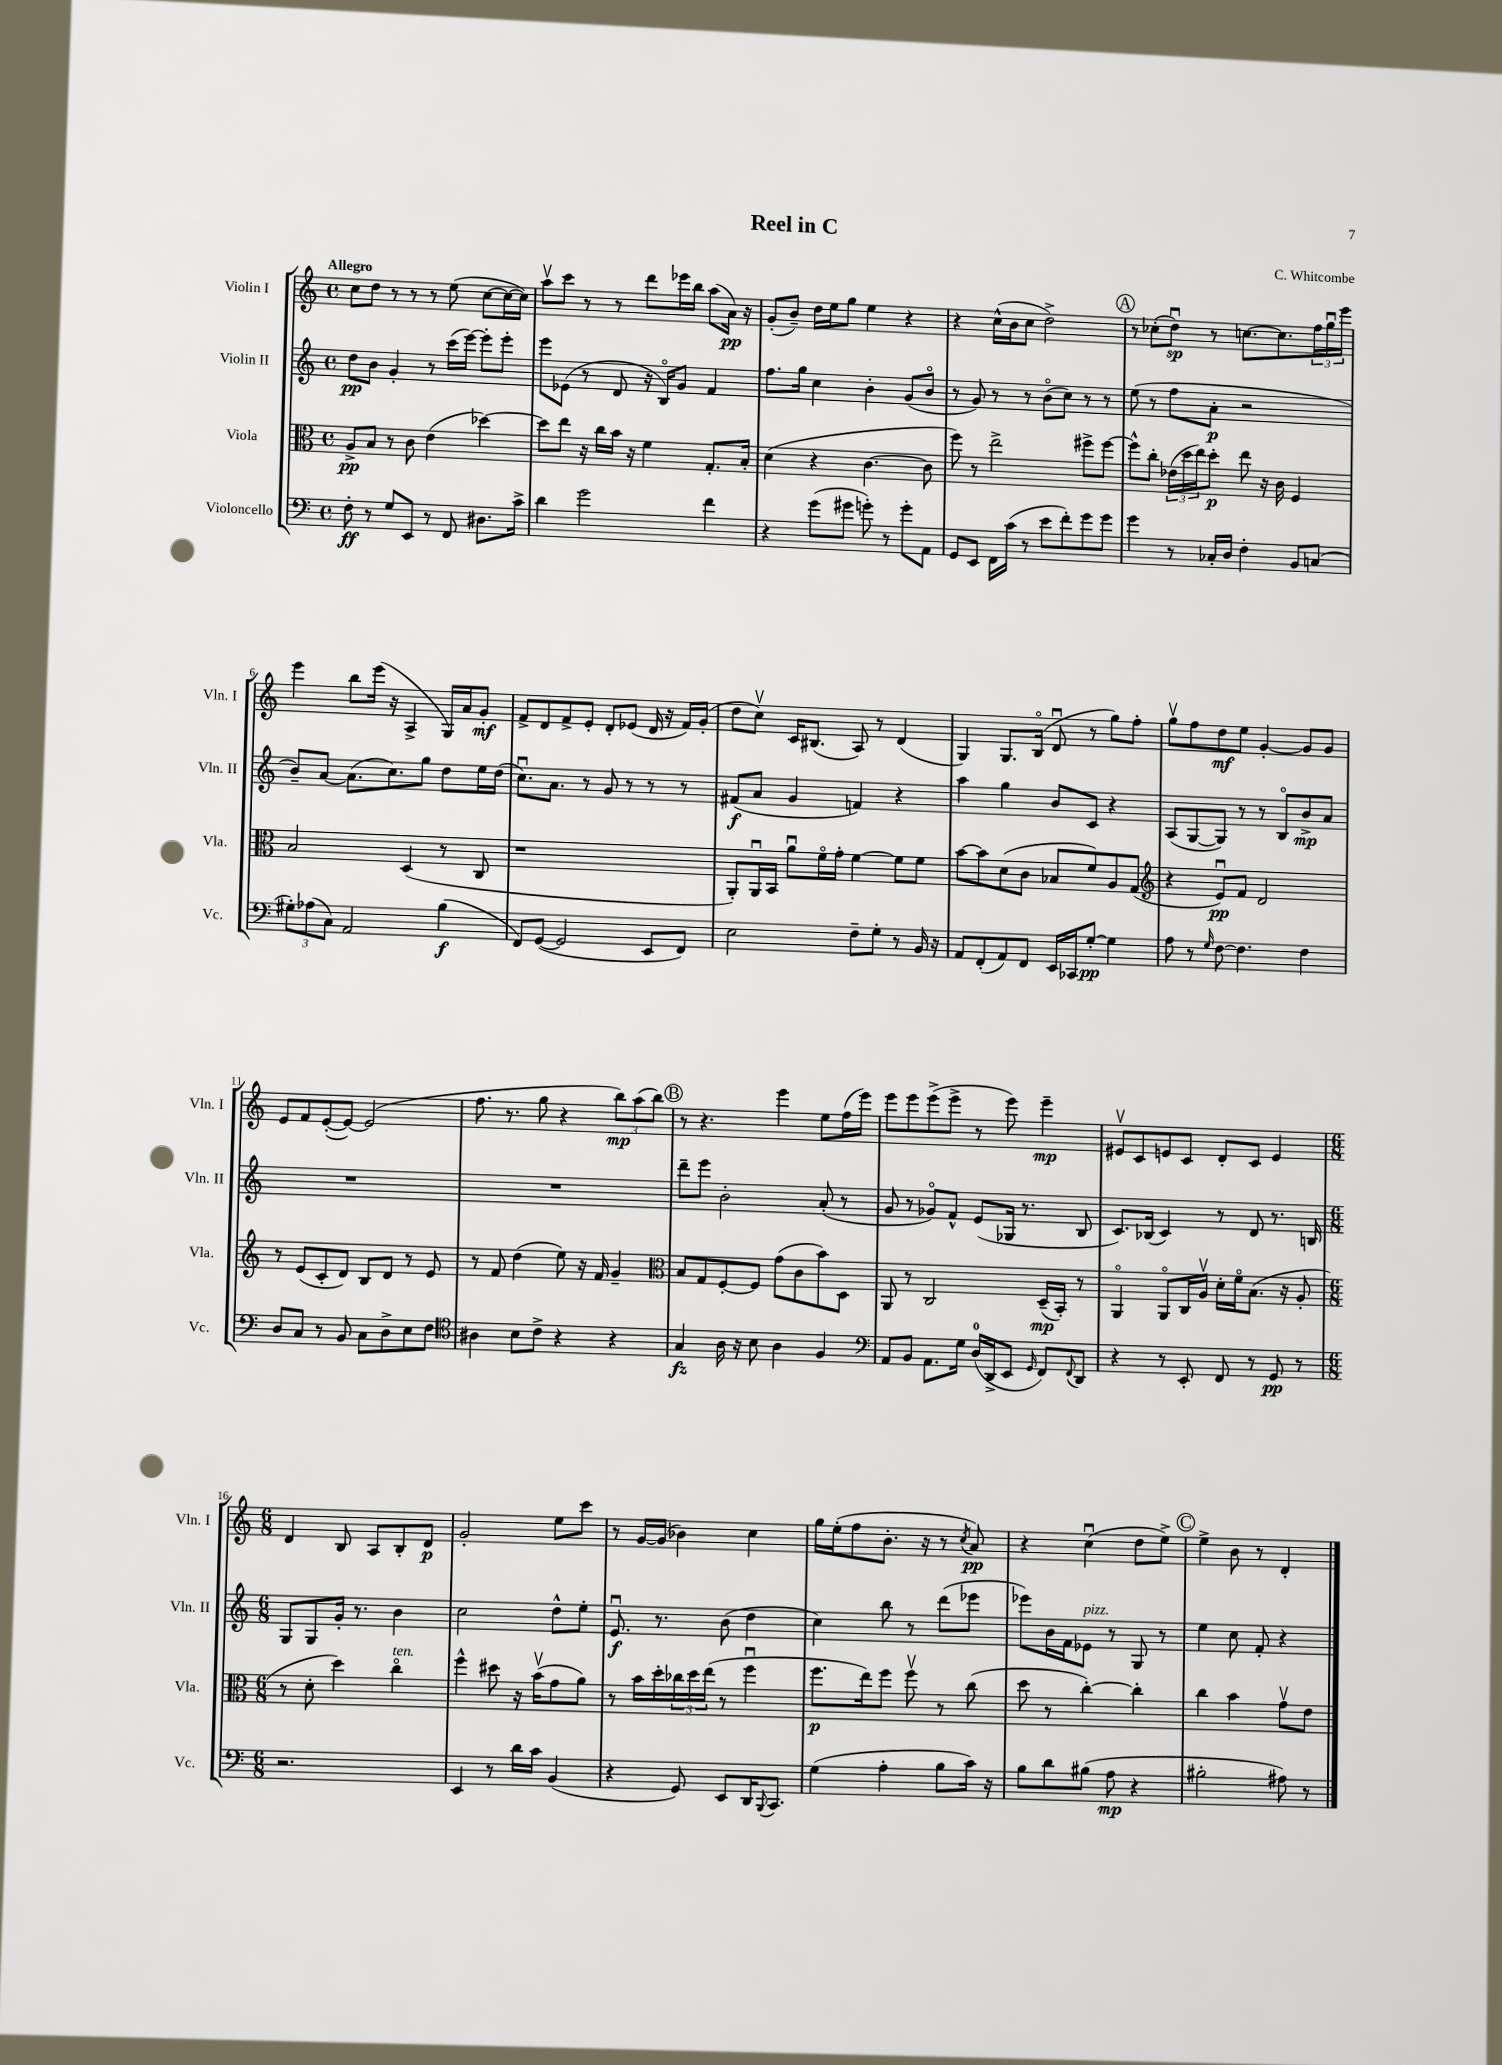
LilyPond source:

\header { title = "Reel in C" composer = "C. Whitcombe" }
<<
\new StaffGroup <<
\new Staff = "s0" \with { instrumentName = "Violin I" shortInstrumentName = "Vln. I" } {
    \clef treble \key c \major \defaultTimeSignature \time 4/4 \tempo "Allegro"
    c''8 d''8 r8 r8 r8 e''8( c''8~ c''16~ c''16) |
    a''8\upbow c'''8 r8 r8 d'''8 ees'''16 b''16 a''8( a'16\pp) r16 |
    g'8-.( b'8--) d''16 e''16 g''8 e''4 r4 |
    r4 c''16-^( b'16 c''8 d''2->) |
    \mark \markup { \circle "A" } r8 ces''8-.( d''8\downbow\sp) r8 c''8.~ c''8. \tuplet 3/2 { f''16 g''16\downbow e'''16 } |
    e'''4 b''8 e'''16( r16 a4-> g16) a'16 g'8-.\mf |
    f'8-> d'8 f'8-> e'8-. d'8-. ees'8( d'16 r16 f'16) g'16-.( |
    d''8 c''8\upbow) c'16 bis8.( a8) r8 d'4( |
    g4) g8. b16\flageolet( d'8\downbow r8 g''8) f''8-. |
    g''8\upbow f''8 d''8\mf e''8 g'4~-. g'8 g'8 |
    e'8 f'8 e'8~-.( e'8~) e'2( |
    f''8. r8. g''8 r4 \tuplet 3/2 { b''8\mp) a''8( b''8) } |
    \mark \markup { \circle "B" } r8 r4. e'''4 e''8 f''16( e'''16) |
    e'''8 e'''8 e'''8->( e'''8-> r8 e'''8) e'''4--\mp |
    eis'8\upbow c'8 e'8 c'8 d'8-. c'8 e'4 |
    \numericTimeSignature \time 6/8 d'4 b8 a8 b8-. d'8\p |
    g'2-. e''8 c'''8 |
    r8 g'16~ g'16( bes'4) c''4 |
    g''16 e''16-.( f''8 b'8.-. r16 r8 \acciaccatura { c''8 } a'8\pp) |
    r4 c''4\downbow( d''8 e''8->) |
    \mark \markup { \circle "C" } e''4-> b'8 r8 d'4-. \bar "|." |
}
\new Staff = "s1" \with { instrumentName = "Violin II" shortInstrumentName = "Vln. II" } {
    \clef treble \key c \major \defaultTimeSignature \time 4/4
    d''8\pp b'8 g'4-. r8 c'''16( e'''16~) e'''8-. e'''8-. |
    e'''8 ees'8( r8 d'8 r16 b16\flageolet) g'8 f'4 |
    f''8. g''16 c''4 b'4-. g'8( b'8\flageolet |
    r8 g'8) r8 r8 b'8\flageolet( c''8) r8 r8 |
    \mark \markup { \circle "A" } e''8( r8 f''8 a'8-.\p r2 |
    b'8--) a'8~ a'8.( c''8.) g''8 d''8 e''16 d''16( |
    c''8.\downbow) a'8. r8 g'8 r8 r8 r8 |
    fis'8\f( a'8 g'4 f'4) r4 |
    a''4 g''4 b'8 c'8 r4 |
    a8( g8~ g8) r8 r8 b8\flageolet b'8->\mp a'8 |
    R1 |
    R1 |
    \mark \markup { \circle "B" } d'''8-- e'''8 b'2-. a'8-.( r8 |
    g'8 r8 ges'8\flageolet) f'8-^ e'8( ges16 r8. b8 |
    c'8.) bes16( c'4) r8 d'8 r8. b16 |
    \numericTimeSignature \time 6/8 g8 g8 g'16-. r8. b'4 |
    c''2 d''8-^ e''8-. |
    e'8.\downbow\f r8. b'8( d''4 |
    c''4) b''8 r8 d'''8( ees'''8 |
    ees'''8) b'16 f'16 ees'8^\markup { \italic "pizz." } r8 g8 r8 |
    \mark \markup { \circle "C" } e''4 c''8 f'8-. r4 \bar "|." |
}
\new Staff = "s2" \with { instrumentName = "Viola" shortInstrumentName = "Vla." } {
    \clef alto \key c \major \defaultTimeSignature \time 4/4
    a8->\pp b8 r8 c'8 e'4( des''4~) |
    des''8 e''8 r16 c''16 b'16 r16 f'4 g8.-. b16-. |
    d'4( r4 c'4.~ c'8 |
    f''8) r8 e''2-> fis''8-> fis''8~ |
    \mark \markup { \circle "A" } fis''8-^ c''8-. \tuplet 3/2 { ees'16( d''16 e''16) } d''8-.\p e''8 r16 c'16 f4 |
    b2 d4( r8 c8 |
    r1 |
    a,8-.) a,16\downbow b,16 a'8\downbow f'16\flageolet g'16-. f'4~ f'8 f'8 |
    b'8~ b'8 d'8( c'8 bes8 f'8) a8 g8( |
    \clef treble r4 e'8\downbow\pp) f'8 d'2 |
    r8 e'8( c'8-. d'8) b8 d'8 r8 e'8 |
    r8 f'8 d''4( e''8) r16 f'16 g'4-- |
    \mark \markup { \circle "B" } \clef alto b8 g8 f8~-. f8 g'8( c'8 b'8) d8 |
    a,8 r8 c2 d16--\mp( b,16-.) r8 |
    a,4\flageolet a,8\flageolet c16 a16\upbow d'16-. f'16\flageolet b8.( r16 a8-. |
    \numericTimeSignature \time 6/8 r8 d'8-. d''4) c''4\flageolet^\markup { \italic "ten." } |
    f''4-^ dis''8 r16 b'16\upbow( g'8 a'8) |
    r8 b'16 d''16-. \tuplet 3/2 { ces''16 d''16 e''16( } r8 f''4\downbow |
    f''8.\p e''16) f''8 f''8\upbow r8 c''8( |
    d''8 r8 c''4~-.) c''4-. |
    \mark \markup { \circle "C" } c''4 b'4 g'8\upbow e'8 \bar "|." |
}
\new Staff = "s3" \with { instrumentName = "Violoncello" shortInstrumentName = "Vc." } {
    \clef bass \key c \major \defaultTimeSignature \time 4/4
    f8-.\ff r8 g8 e,8 r8 f,8 dis8. c'16-> |
    d'4 g'2 f'4 |
    r4 g'8( gis'8 g'8-.) r8 g'8-. a,8 |
    g,8 e,8 f,16 c'16( r8 e'8 f'8-.) g'8 g'8 |
    \mark \markup { \circle "A" } g'4 r8 ces16-. d16 f4-. b,8 c8( |
    \tuplet 3/2 { gis8-.) aes8( c8) } a,2 b4\f( |
    f,8) g,8~( g,2 e,8 f,8) |
    e2 f8-- g8-. r8 b,16 r16 |
    a,8 f,8-.( a,8) f,8 e,16 ces,16 g8~-.\pp g4 |
    a8 r8 \grace { g16 } f8~ f4. f4 |
    d8 c8 r8 b,8 c8 d8-> e8 f8 |
    \clef tenor ais4 b8 c'8-> r4 r4 |
    \mark \markup { \circle "B" } g4\fz a16 r16 b8 a4 f4 |
    \clef bass a,8 b,8 a,8. g16 d16-0( d,16-> e,8 \grace { g,16 } f,8) \appoggiatura { f,8 } d,8 |
    r4 r8 e,8-. f,8 r8 g,8\pp r8 |
    \numericTimeSignature \time 6/8 r2. |
    e,4 r8 d'16 c'16 b,4( |
    r4 g,8) e,8 d,16 \appoggiatura { b,,8 } c,8. |
    g4( a4-. b8 c'16) r16 |
    b8 d'8 bis8( a8\mp r4 |
    \mark \markup { \circle "C" } bis2-. ais8) r8 \bar "|." |
}
>>
>>
